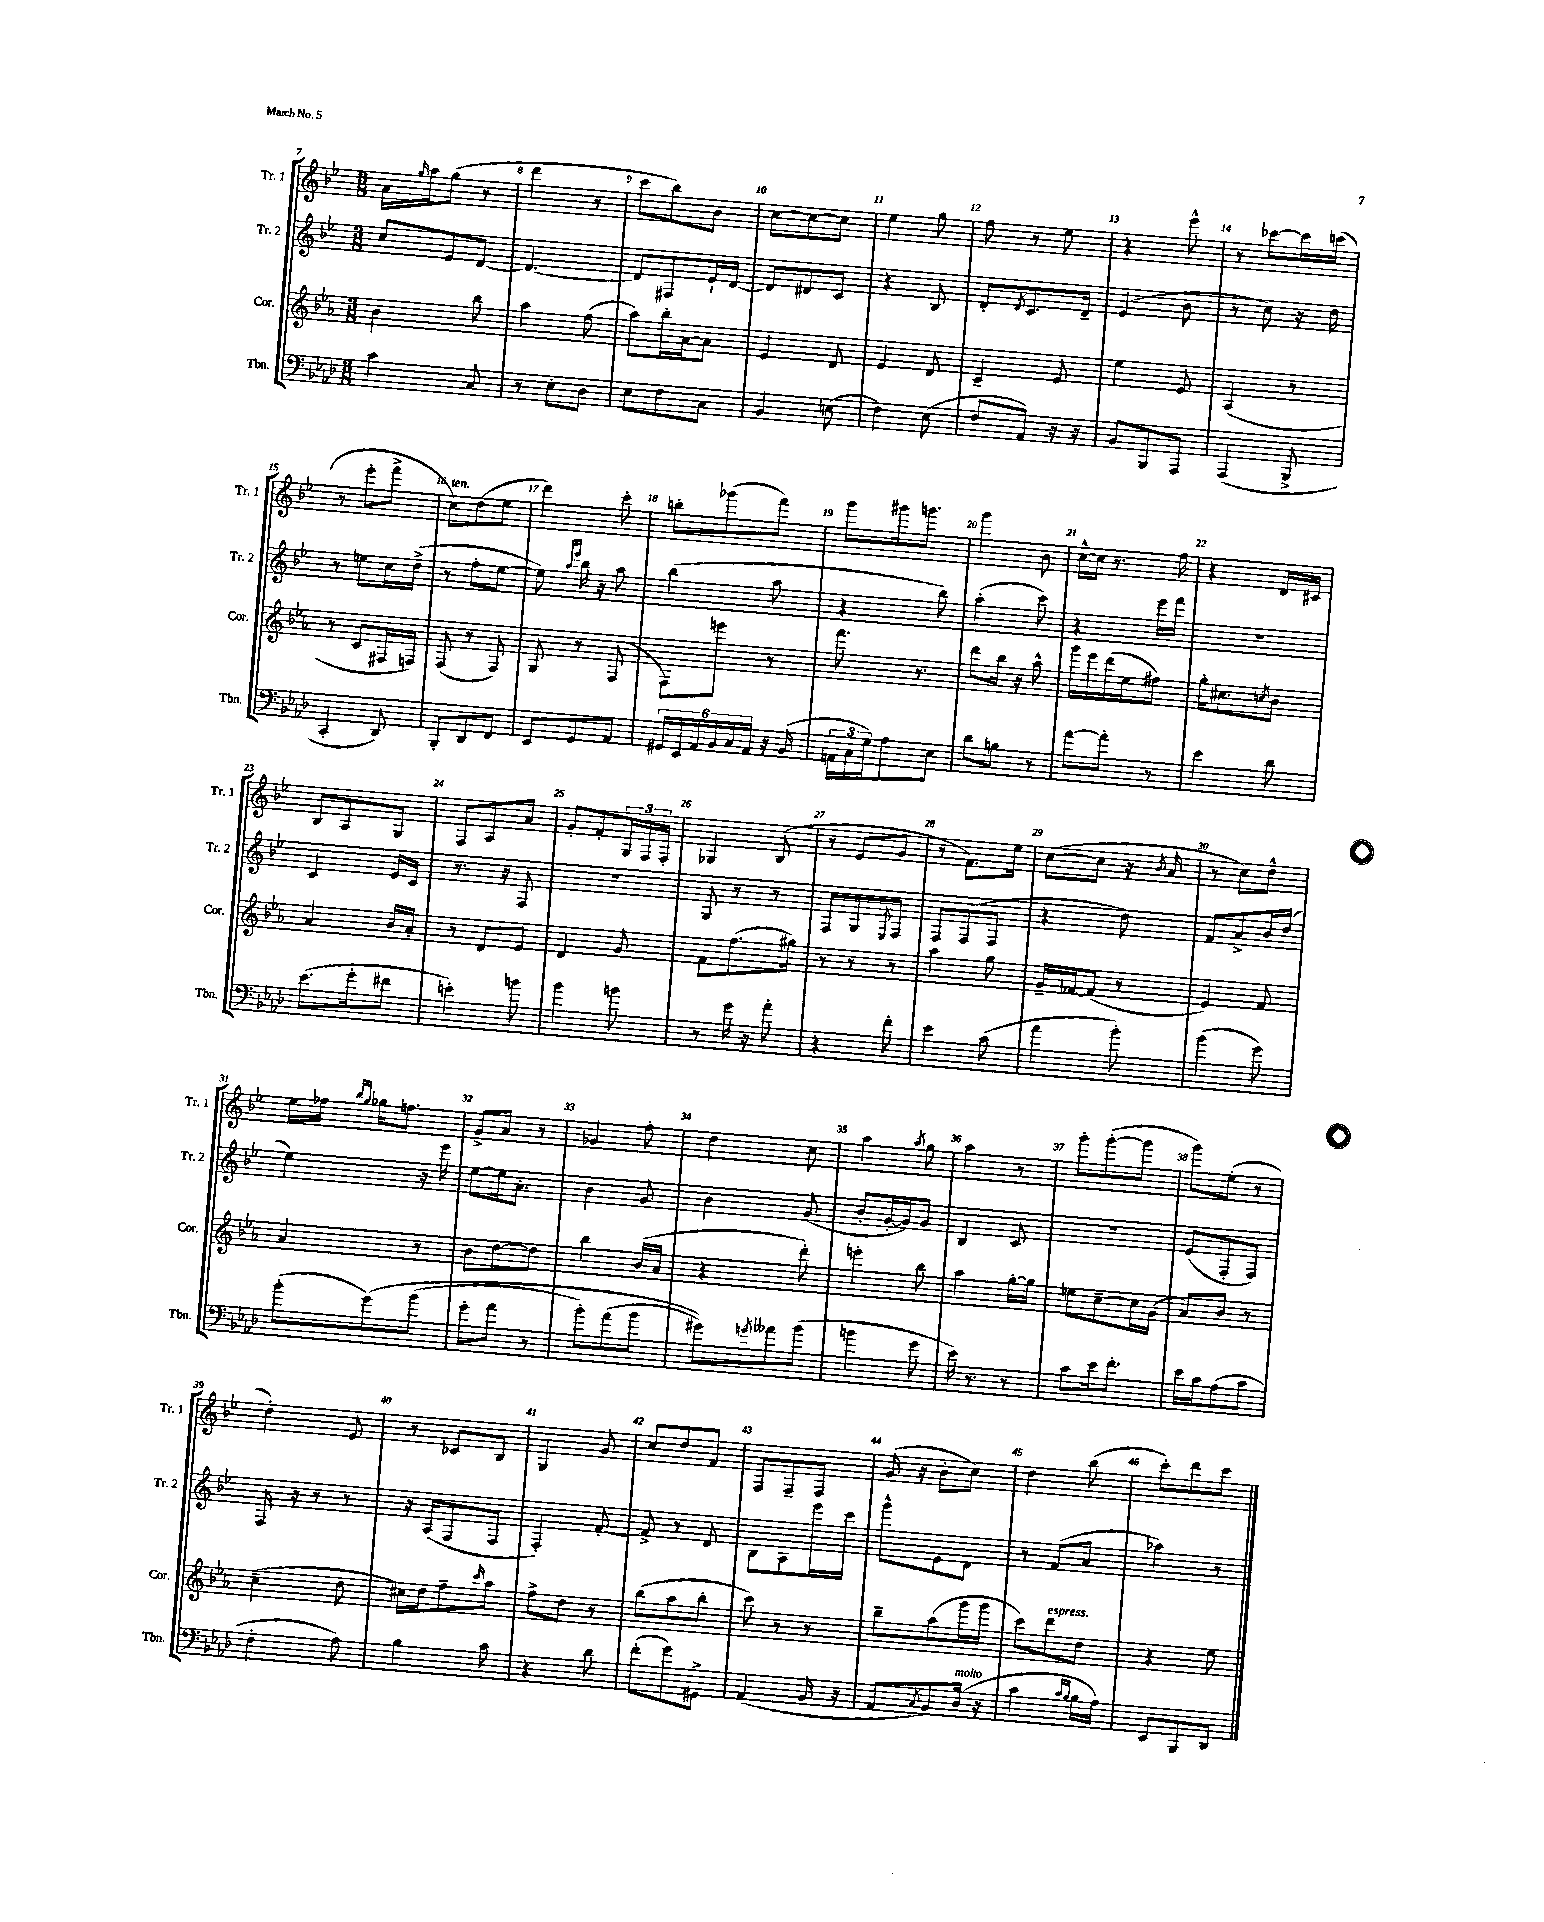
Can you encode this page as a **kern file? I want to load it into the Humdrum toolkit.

**kern	**kern	**kern	**kern
*part4	*part3	*part2	*part1
*staff4	*staff3	*staff2	*staff1
*I"Tbn.	*I"Cor.	*I"Tr. 2	*I"Tr. 1
*I'Tbn.	*I'Cor.	*I'Tr. 2	*I'Tr. 1
*clefF4	*clefG2	*clefG2	*clefG2
*k[b-e-a-d-]	*k[b-e-a-]	*k[b-e-]	*k[b-e-]
*M3/8	*M3/8	*M3/8	*M3/8
=7	=7	=7	=7
4c\	4b-\	8cc/L	16a\LL
.	.	.	16qqgg/
.	.	.	16aa\J
.	.	8e-/	(8gg\J
8C/	8bb-\	[8d/J	8r
=8	=8	=8	=8
8r	4aa-\	4.d/_	4ddd\
8E-'\L	.	.	.
8D-\J	(8ff\	.	8r
=9	=9	=9	=9
8E-\L	8aa-\L)	8d/L]	8ccc\L
8F\	16bb-'\L	8F#X/	8bb-\)
.	[16a-\J	.	.
8C\J	8a-\J]	16e-`/L	8b-\J
.	.	[16d/JJ	.
=10	=10	=10	=10
4BB-/	4e-/	8d/L]	[8cc\L
.	.	8d#X/	8cc\_
(8En\	8d/	8c/J	8cc\J]
=11	=11	=11	=11
4F\)	4e-/	4r	4ee-\
(8E-\	8d/	8B-/	8gg\
=12	=12	=12	=12
8F/L	4c~/	8d'/L	8ff\
.	.	8qd/	.
8AA-/J)	.	8.c/	8r
16r	8e-/	.	8ee-\
16r	.	16d~/Jk	.
=13	=13	=13	=13
8BB-/L	4ee-\	(4e-/	4r
8BBB-/	.	.	.
8AAA-/J	8e-/	8b-\	8eee-^^\
=14	=14	=14	=14
(4AAA-/	(4A-/	8r	8r
.	.	8cc\)	[8ccc-X\L
8BBB-^/	8r	16r	16ccc-\L]
.	.	16dd\	(16cccn\JJ
!!LO:LB:g=z
=15	=15	=15	=15
4CC'/	8r	8r	8r
.	8c/L	8een\L	8eee-'\L
8DD-/)	16F#X/L	16cc\L	8fff^\J
.	16Fn/JJ)	(16dd^\JJ	.
=16	=16	=16	=16
!	!	!	!LO:TX:a:i:t=ten.
8BBB-'/L	(8F/	8r	8cc\L)
8DD-/	8r	8ff'\L	(8dd\
8FF/J	8F/)	[8ee-\J	8ee-\J
=17	=17	=17	=17
8EE-/L	8G/	8ee-\])	4ddd\)
.	.	16qqaa/LL	.
.	.	16qqeee-/JJ	.
8GG/	8r	16bb-\	.
.	.	16r	.
8AA-/J	(8F/	8aa\	8ccc'\
=18	=18	=18	=18
24GG#X/LL	8F\L)	(4bb-\	8bbn'\L
24EE-/	.	.	.
24AA-/	.	.	.
24BB-/	8eeen\J	.	(8ggg-X\
24C/	.	.	.
24AA-/JJ	.	.	.
16r	8r	8aa\	8fff\J)
(16BB-/	.	.	.
=19	=19	=19	=19
24AAn\LL	8.fff\	4r	8ggg\L
24C\	.	.	.
24G\J)	.	.	.
8A-\	.	.	16ggg#X\k
.	8.r	.	8.gggn\J
8E-\J	.	8bb-\)	.
=20	=20	=20	=20
8d-\L	8ddd\L	(4aa'\	4ggg\
8Bn\J	16bb-\Jk	.	.
.	16r	.	.
8r	8aa-^^\	8ccc\)	8b-\
=21	=21	=21	=21
[8a-\L	16ggg\LL	4r	[16cc^^\LL
.	16eee-\	.	16cc\JJ]
8a-'\J]	(16ddd\	.	8.r
.	16ee-\J	.	.
8r	8ff#X\J)	16eee-\LL	.
.	.	16fff\JJ	16ff\
=22	=22	=22	=22
4e-\	16gg'\KL	4.r	4r
.	8.cc#X\	.	.
.	8qccn/	.	.
8d-\	8b-\J	.	16d/LL
.	.	.	16c#X/JJ
!!LO:LB:g=z
=23	=23	=23	=23
(8.e-\L	4a-/	4c/	8B-/L
.	.	.	8A/
16g'\k	.	.	.
8f#X\J	16b-/LL	16e-/LL	8G/J
.	16a-'/JJ	16c/JJ	.
=24	=24	=24	=24
4en'\)	8r	8.r	8F/L
.	8d/L	.	8A/
.	.	16r	.
8bn\	8e-/J	8F/	8a/J
=25	=25	=25	=25
4b-\	4d/	4.r	8g'/L
.	.	.	8f'/
8bn\	8g/	.	24G/L
.	.	.	24F/
.	.	.	24F'/JJ
=26	=26	=26	=26
8r	8f\L	8G/	4G-X/
16g\	(8.ff\	8r	.
16r	.	.	.
8a-'\	.	8r	(8B-/
.	16gg#X\Jk)	.	.
=27	=27	=27	=27
4r	8r	8F/L	8r
.	8r	8G/	8e-/L
.	.	8qE-/	.
8f'\	8r	8F/J	8g/J
=28	=28	=28	=28
4e-\	4aa-\	8F/L	8r
.	.	(8F/	8.f\L)
(8c\	8gg\	8F/J	.
.	.	.	16ee-\Jk
=29	=29	=29	=29
4a-\	16g~/LL	4r	([8cc\L
.	[16f-X/J	.	.
.	(8f-/J]	.	8cc\J]
8b-'\)	8r	8dd\)	16r
.	.	.	8qb-/
.	.	.	16a/
=30	=30	=30	=30
(4b-\	4e-/)	8f/L	8r
.	.	8a^/	8cc\L)
8g\)	8f/	16b-/L	8dd^^\J
.	.	(16dd/JJ	.
!!LO:LB:g=z
=31	=31	=31	=31
(8b-'\L	4a-/	4ee-\)	16ee-\LL
.	.	.	16ff-X\JJ
.	.	.	16qqbb-/LL
.	.	.	16qqgg/JJ
(8g\)	.	.	16gg-X\KL
.	.	.	8.ffn\J
(8b-\J	8r	16r	.
.	.	16eee-\	.
=32	=32	=32	=32
8g'\L	8b-\L	[8ee-\L	8g^/L
8a-\J	[8dd\	16ee-\k]	8a/J
.	.	8.a'\J	.
8r	8dd\J]	.	8r
=33	=33	=33	=33
8b-'\L)	4bb-\	4b-\	4g-X/
(8a-\	.	.	.
8b-\J	(16b-/LL	8g/	8ff'\
.	16a-/JJ	.	.
=34	=34	=34	=34
8g#X\L))	4r	4b-\	4dd\
8qgn/	.	.	.
8a--X\	.	.	.
(8b-\J	8ddd'\)	(8g/	8cc\
=35	=35	=35	=35
4bn\	4eeen'\	8b-'/L	4aa\
.	.	[16g'/L	.
.	.	16g/J])	.
.	.	.	8qaa/
8g\	8bb-\	8g/J	8gg\
=36	=36	=36	=36
16e-\)	4aa-\	4B-/	4aa\
8.r	.	.	.
8r	[16gg'\LL	8c/	8r
.	16gg\JJ]	.	.
=37	=37	=37	=37
8c\L	8een\L	4.r	8ggg'\L
16e-\k	[8cc~\	.	([8ggg'\
8.f'\J	.	.	.
.	16cc\L]	.	8ggg\J]
.	(16g\JJ	.	.
=38	=38	=38	=38
16e-\LL	8a-/L)	(8e-/L	8ggg\L)
16c\J	.	.	.
(8A-\	8b-/J	8F'/	(8ee-'\J
8c\J	8r	8F/J)	8r
!!LO:LB:g=z
=39	=39	=39	=39
4F'\	(4cc~\	16F/	4dd'\)
.	.	16r	.
.	.	8r	.
8A-\)	8dd\	8r	8e-/
=40	=40	=40	=40
4B-\	16cc#X\LL)	16r	8r
.	16dd\J	(16A/KL	.
.	8ff~\	8F/	8c-X/L
.	16qqccc/	.	.
8c\	8aa-\J	8F/J	8B-/J
=41	=41	=41	=41
4r	8ff^\L	4F'/)	4G/
.	8dd\J	.	.
8d-\	8r	[8f'/	8g/
=42	=42	=42	=42
(8f'\L	(8bb-\L	8f^/]	8cc/L
8g\)	8aa-\	8r	8dd/
8GG#X^\J	8bb-'\J	8d/	8f/J
=43	=43	=43	=43
(4AA-/	8ccc\)	8B-\L	8F/L
.	8r	8A\	8F~/
16BB-/	8r	16eee-\L	8F/J
16r	.	16ccc\JJ	.
=44	=44	=44	=44
8AA-/L	8bb-~\L	8ggg^^\L	(16g/
.	.	.	16r
8qC/	.	.	.
8BB-/)	(8aa-\	8e-\	8b-'\L
!LO:TX:a:i:t=molto	!	!	!
(16D-/Jk	16ggg\L	8d\J	8cc\J)
16r	16ggg\JJ	.	.
=45	=45	=45	=45
4c\	8ccc\L)	8r	4dd\
!	!LO:TX:a:i:t=espress.	!	!
.	8ddd\	(8f/L	.
16qqc/LL	.	.	.
16qqB-/JJ	.	.	.
16B-\LL	8dd\J	8a/J	(8bb-\
16A-\JJ)	.	.	.
=46	=46	=46	=46
8EE-/L	4r	4aa-X\)	8ccc'\L)
8BBB-/	.	.	8ddd\
8DD-/J	8ee-\	8r	8ccc\J
==	==	==	==
*-	*-	*-	*-
